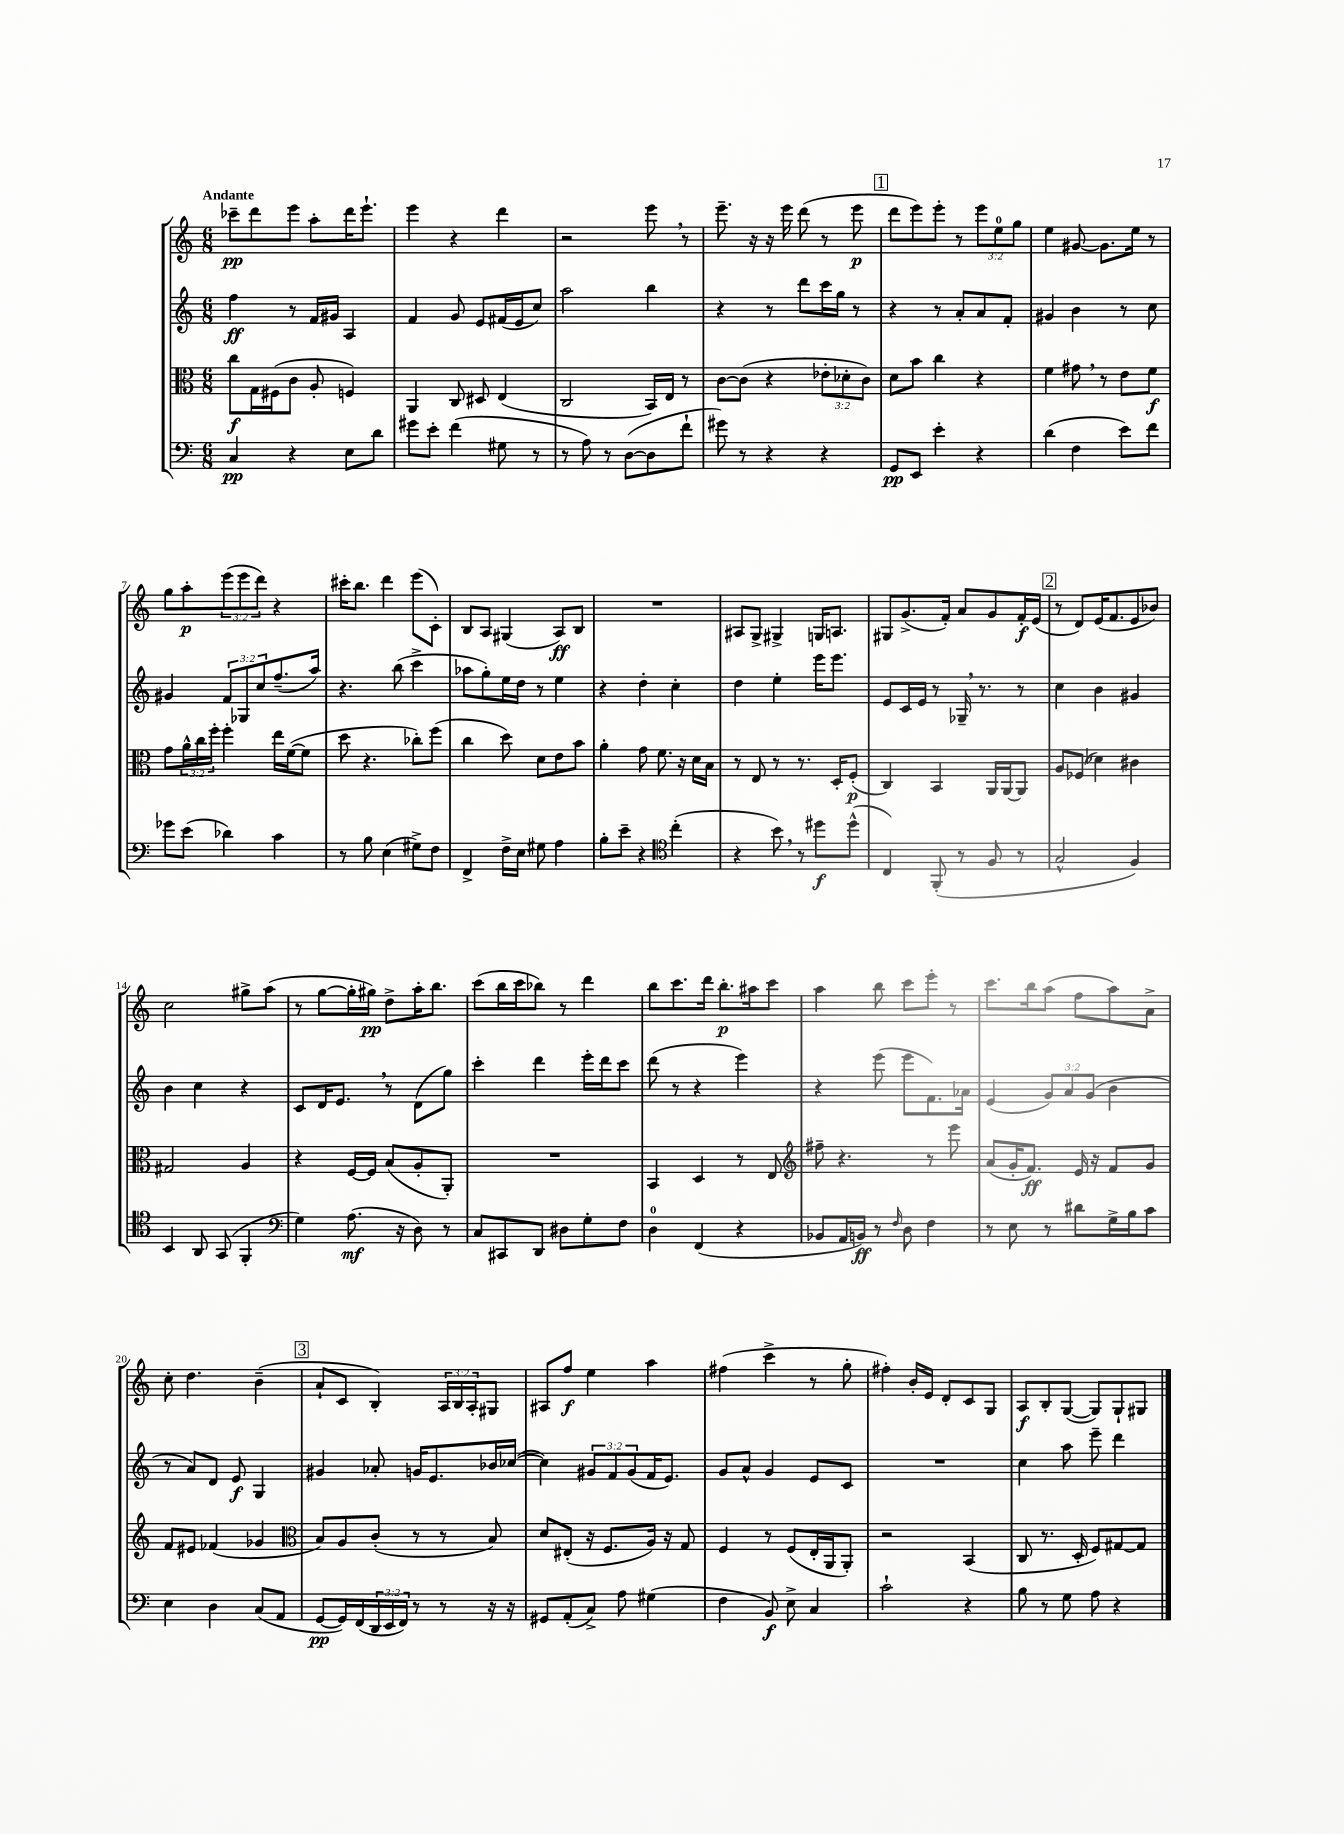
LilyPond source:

<<
\new StaffGroup <<
\new Staff = "s0" {
    \clef treble \key c \major \numericTimeSignature \time 6/8 \override Staff.TupletNumber.text = #tuplet-number::calc-fraction-text \tempo "Andante"
    ces'''8--\pp d'''8 e'''8 a''8-. d'''16 e'''8.-! |
    e'''4 r4 d'''4 |
    r2 e'''8 \breathe r8 |
    e'''8.-- r16 r16 e'''16 d'''8( r8 e'''8\p |
    \mark \markup { \box "1" } d'''8 e'''8) e'''8-. r8 \tuplet 3/2 { e'''8 e''8-0 g''8 } |
    e''4 gis'8~ gis'8. e''16 r8 |
    g''8 a''8-.\p \tuplet 3/2 { e'''8( e'''8 d'''8) } r4 |
    cis'''16-. b''8. d'''4 e'''8( c'8-.) |
    b8 a8 gis4( a8\ff) b8 |
    R2. |
    ais8 g8-> gis4-> g16 a8. |
    gis8 g'8.->( f'16-.) a'8 g'8 f'16-.\f e'16( |
    \mark \markup { \box "2" } r8 d'8) e'16( f'8. e'8 bes'8) |
    c''2 gis''8-> a''8( |
    r8 g''8~ g''16-. gis''16\pp) d''8-> a''16-. b''8. |
    c'''8( b''16 c'''16 bes''8) r8 d'''4 |
    b''8 c'''8. d'''16 b''8.-.\p ais''16 c'''8 |
    a''4 b''8 c'''8 e'''8-. r8 |
    c'''8. b''16 a''8( f''8 a''8) a'8-> |
    c''8-. d''4. b'4--( |
    \mark \markup { \box "3" } a'8-! c'8 b4-.) \tuplet 3/2 { a16 b16 a16-. } gis8 |
    ais8 f''8\f e''4 a''4 |
    fis''4( c'''4-> r8 g''8-. |
    fis''4-.) b'16-. e'16 d'8-. c'8 g8 |
    a8\f b8-. g8~( g8) g8-! gis8 \bar "|." |
}
\new Staff = "s1" {
    \clef treble \key c \major \numericTimeSignature \time 6/8 \override Staff.TupletNumber.text = #tuplet-number::calc-fraction-text
    f''4\ff r8 f'16 gis'16 a4 |
    f'4 g'8 e'8 fis'16( e'16 c''8) |
    a''2 b''4 |
    r4 r8 d'''8 c'''16 g''16 r8 |
    \mark \markup { \box "1" } r4 r8 a'8-. a'8 f'8-. |
    gis'4 b'4 r8 c''8 |
    gis'4 \tuplet 3/2 { f'8 ges8 c''8 } f''8.--( a''16) |
    r4. b''8( c'''4-> |
    aes''8 g''8-.) e''16 d''16 r8 e''4 |
    r4 d''4-. c''4-. |
    d''4 e''4-. e'''16 e'''8. |
    e'8 c'16 e'16 r8 ges16-- \breathe r8. r8 |
    \mark \markup { \box "2" } c''4 b'4 gis'4 |
    b'4 c''4 r4 |
    c'8 d'16 e'8. \breathe r8 d'8( g''8) |
    c'''4-. d'''4 e'''16-. d'''16 c'''8 |
    d'''8( r8 r4 e'''4) |
    r4 e'''8( e'''8 f'8.) aes'16 |
    e'4( \tuplet 3/2 { g'8) a'8 g'8( } b'4 |
    r8 a'8) d'8 e'8\f g4 |
    \mark \markup { \box "3" } gis'4 aes'8-. g'16 e'8. bes'16 ces''16~( |
    ces''4) \tuplet 3/2 { gis'8 f'8 gis'8( } f'16 e'8.) |
    g'8 a'8-^ g'4 e'8 c'8 |
    R2. |
    c''4 a''8 e'''8-- d'''4 \bar "|." |
}
\new Staff = "s2" {
    \clef alto \key c \major \numericTimeSignature \time 6/8 \override Staff.TupletNumber.text = #tuplet-number::calc-fraction-text
    c''8\f g16 fis16( c'8 a8-. f4) |
    a,4 c8 dis8 e4( |
    c2 b,16) e16 r8 |
    c'8~ c'8( r4 \tuplet 3/2 { ees'8-. des'8-. c'8) } |
    \mark \markup { \box "1" } d'8 b'8 c''4 r4 |
    f'4 gis'8 \breathe r8 e'8 f'8\f |
    g'8 \tuplet 3/2 { a'16-^ c''16 f''16-. } f''4-. e''16 f'16~( f'8 |
    d''8 r4. ces''8-.) f''8( |
    c''4 d''8) d'8 e'8 b'8 |
    a'4-. g'8 f'8. r16 d'16 b16 |
    r8 e8 r8 r8. d16-. f8-.\p( |
    c4) b,4 a,16 a,16~ a,8 |
    \mark \markup { \box "2" } a8 fes8( des'4) cis'4 |
    gis2 a4 |
    r4 f16~ f16 b8( a8-. a,8-.) |
    R2. |
    b,4 d4 r8 e8 |
    \clef treble fis''8-- r4. r8 e'''8 |
    a'8( g'16-. f'8.\ff) e'16 r16 f'8 g'8 |
    f'8 eis'8 fes'4( ges'4 |
    \mark \markup { \box "3" } \clef alto b8) a8 c'8-.( r8 r8 b8) |
    d'8 eis8-.( r16 f8. a16) r16 g8 |
    f4 r8 f8( e16-. a,16 a,8-.) |
    r2 b,4( |
    c8 r8. d16-. f8) gis8~ gis8 \bar "|." |
}
\new Staff = "s3" {
    \clef bass \key c \major \numericTimeSignature \time 6/8 \override Staff.TupletNumber.text = #tuplet-number::calc-fraction-text
    c4\pp r4 e8 d'8 |
    gis'8 e'8-. f'4( gis8 r8 |
    r8 a8) r8 d8~( d8 f'8-! |
    gis'8) r8 r4 r4 |
    \mark \markup { \box "1" } g,8\pp e,8 e'4-. r4 |
    d'4( f4 e'8) f'8 |
    ges'8 e'8( des'4) c'4 |
    r8 b8 e4( gis8->) f8 |
    f,4-> f16-> e16 gis8 a4 |
    b8-. e'8-- r4 \clef tenor c''4-.( |
    r4 b'8) \breathe r8 dis''8\f dis''8-^( |
    c4) f,8-.( r8 f8 r8 |
    \mark \markup { \box "2" } g2-^ f4) |
    b,4 a,8 g,8( f,4-. |
    \clef bass g4) a8.\mf( r16 d8) r8 |
    c8 cis,8 d,8 dis8 g8-. f8 |
    d4-0 f,4( r4 |
    bes,8 a,16 b,16\ff) r8 \grace { f16 } d8 f4 |
    r8 e8 r8 dis'8 g16-> b16 c'8 |
    e4 d4 c8( a,8 |
    \mark \markup { \box "3" } g,8~\pp g,16) f,16( \tuplet 3/2 { d,16 e,16 f,16) } r8 r8 r16 r16 |
    gis,8 a,8-.( c8->) a8 gis4( |
    f4 b,8\f) e8-> c4 |
    c'2-! r4 |
    b8 r8 g8 a8 r4 \bar "|." |
}
>>
>>
